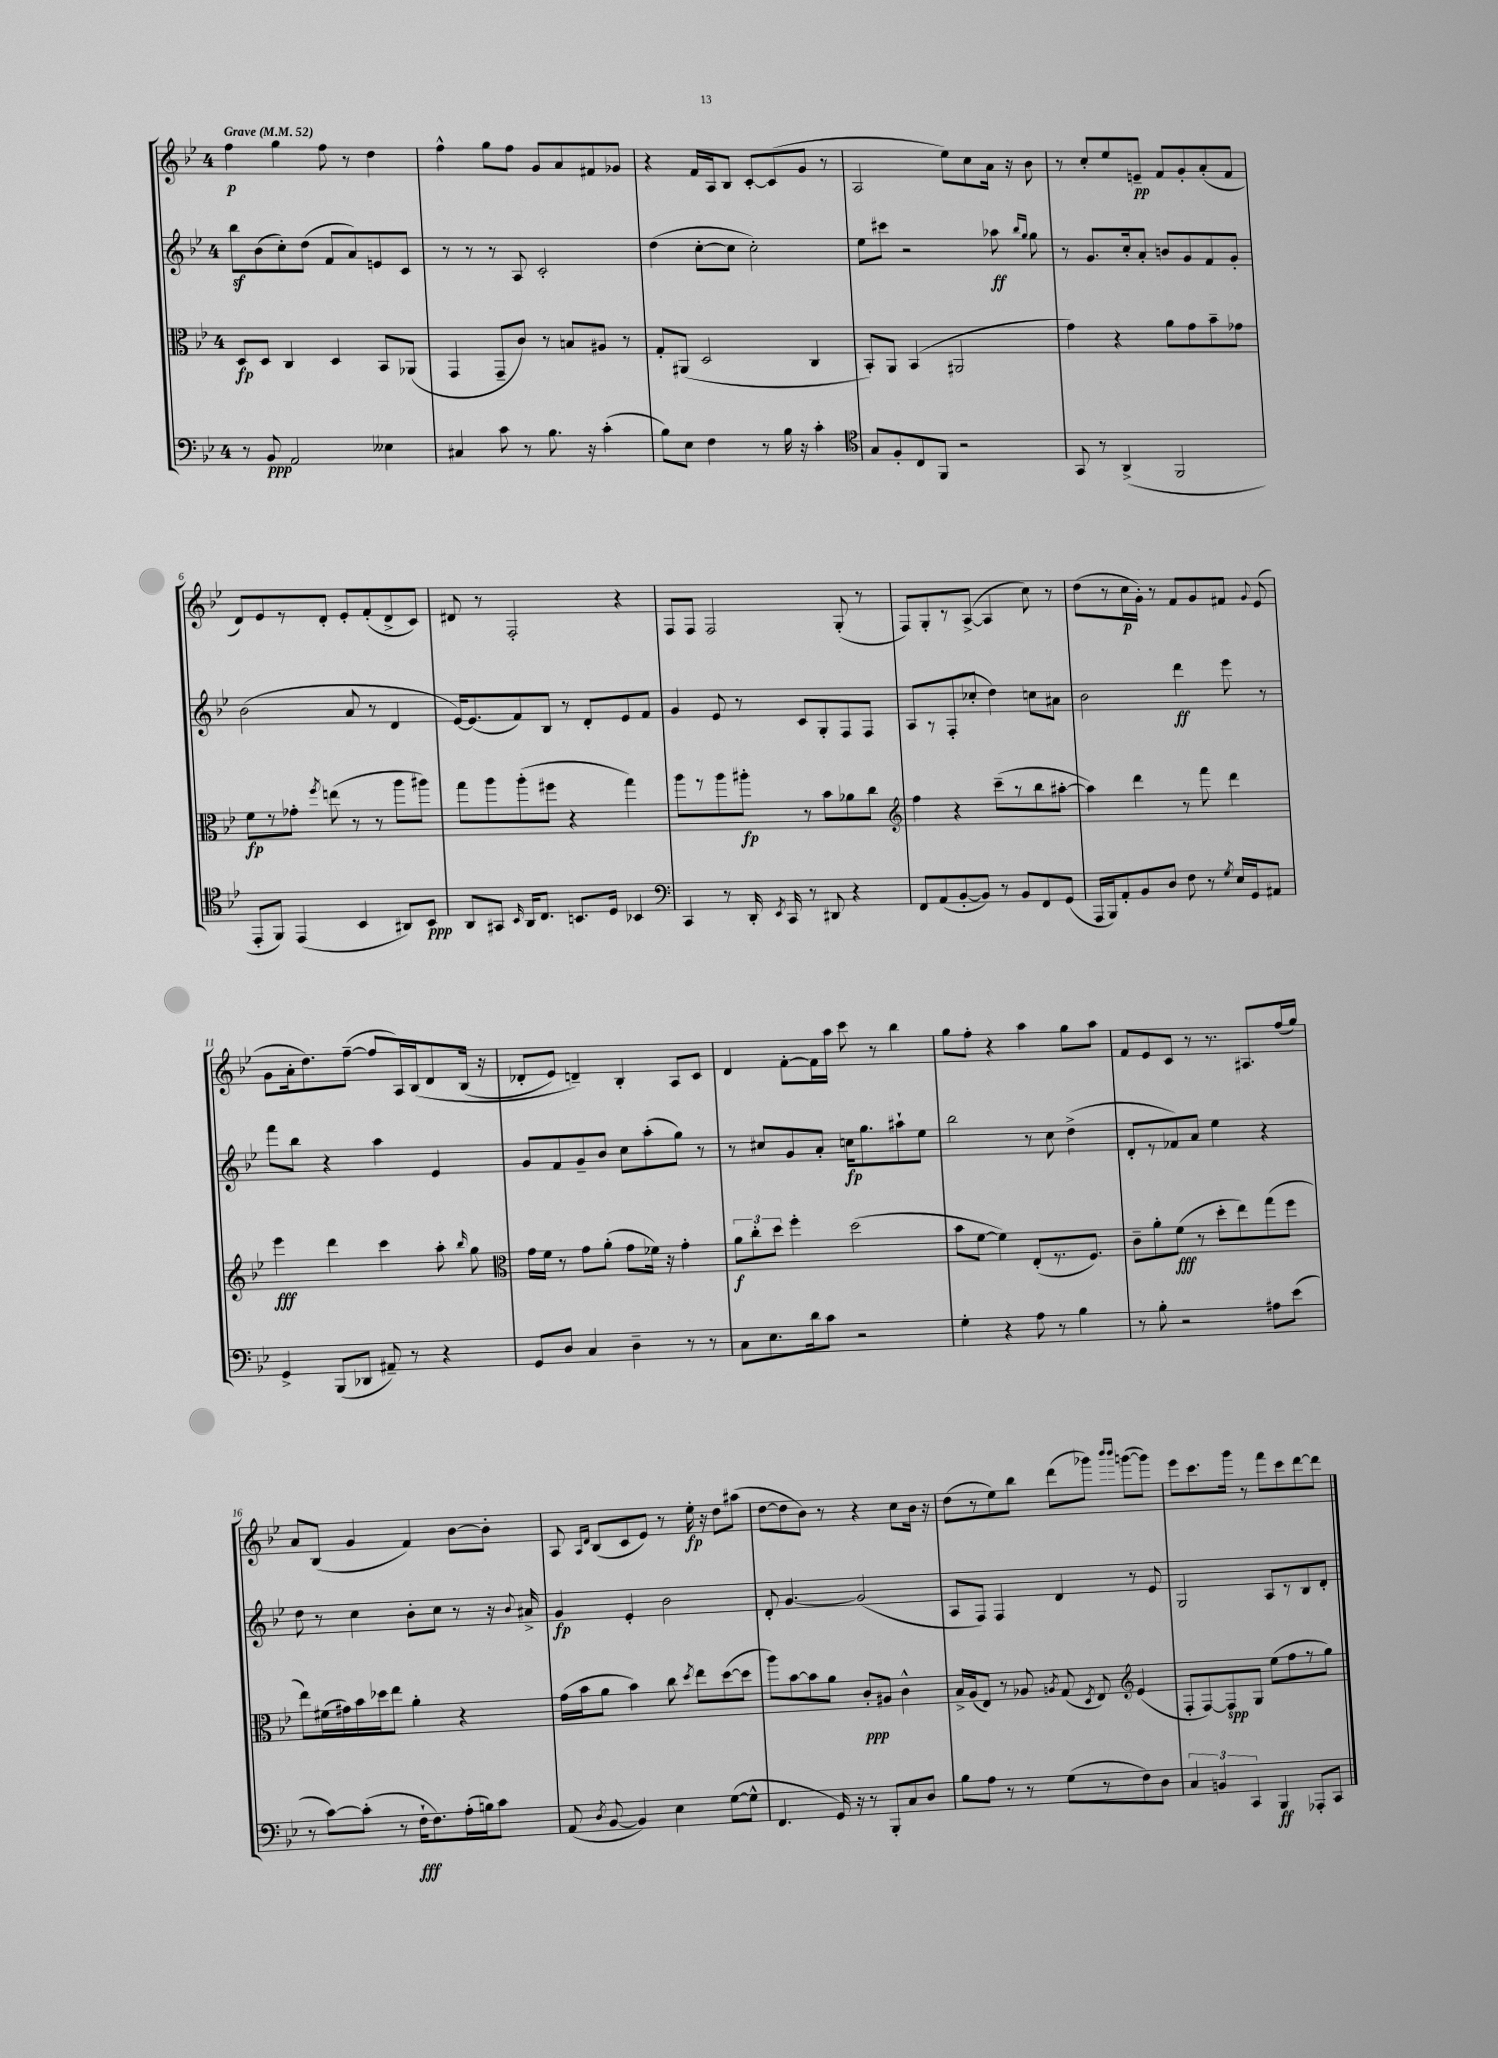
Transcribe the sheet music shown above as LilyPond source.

<<
\new StaffGroup <<
\new Staff = "s0" {
    \clef treble \key bes \major \once \override Staff.TimeSignature.style = #'single-digit \time 4/4 \tempo "Grave" 4 = 52
    \autoBeamOff f''4\p g''4 f''8 r8 d''4 |
    f''4-^ g''8[ f''8] g'8[ a'8 fis'8 ges'8] |
    r4 f'16[ a16 bes8] c'8[~-. c'8( g'8] r8 |
    a2 ees''8[) c''8 a'16] r16 bes'8 |
    r8 c''8[-. ees''8 e'8]--\pp f'8[ g'8-. a'8-.( f'8] |
    d'8[) ees'8 r8 d'8]-. ees'8[-. f'8-.( d'8-> c'8]) |
    dis'8 r8 f2-. r4 |
    f8[ f8] f2 g8-.( r8 |
    f8[) g8-. r8 a8]~->( a4 c''8) r8 |
    d''8[( r8 c''16\p g'16]-.) r8 f'8[ g'8 fis'8] \appoggiatura { g'8 } ees'8( |
    g'8[ a'16-. d''8.) f''8]~--( f''8[ a16) bes16\( d'8 bes16]( r16 |
    des'8[-. ees'8]) d'4--\) bes4-. a8[ c'8] |
    d'4 f'8[~-. f'16 a''16] c'''8 r8 bes''4 |
    g''8[ f''8]-. r4 a''4 g''8[ a''8] |
    f'8[ ees'8 c'8] r8 r8. ais8.[ f''16( g''16]) |
    a'8[ bes8]( g'4 f'4) bes'8[~ bes'8]-. |
    a8 \grace { a16[ d'16] } bes8[( c'8 ees'8]) r8 ees''16-.\fp r16 d''8[ ais''8]( |
    d''8[~ d''8 bes'8]) r8 r4 c''8[ bes'16] r16 |
    d''8[( r8 ees''8) bes''8] d'''8[( ges'''8]) \grace { bes'''16[ bes'''16] } g'''8[~( g'''8]) |
    ees'''8[ c'''8. g'''16] r8 f'''8[ c'''8 d'''8~ d'''8] \bar "|." |
}
\new Staff = "s1" {
    \clef treble \key bes \major \once \override Staff.TimeSignature.style = #'single-digit \time 4/4
    \autoBeamOff bes''8[\sf bes'8( c''8-.) d''8]( f'8[ a'8) e'8 c'8] |
    r8 r8 r8 a8 c'2-. |
    d''4( c''8[~-. c''8] c''2-.) |
    ees''8[ cis'''8] r2 aes''8\ff \grace { bes''16[ g''16] } g''8 |
    r8 g'8.[ c''16-. a'8]-. b'8[ g'8 f'8 g'8]-. |
    bes'2( a'8 r8 d'4 |
    ees'16[~) ees'8.( f'8) bes8] r8 d'8[-. ees'8 f'8] |
    g'4 ees'8 r8 c'8[ g8-. f8 f8] |
    a8[ r8 f8-.( ces''8]-. d''4) c''8[ ais'8] |
    bes'2 d'''4\ff ees'''8 r8 |
    f'''8[ bes''8] r4 a''4 ees'4 |
    g'8[ f'8 g'8-- bes'8] c''8[ a''8-.( g''8]) r8 |
    r8 cis''8[ g'8 a'8]-. c''16[\fp g''8. ais''8-! ees''8] |
    bes''2 r8 c''8 d''4->( |
    d'8[-. r8 fes'8) a'8] ees''4 r4 |
    d''8 r8 c''4 bes'8[-. c''8] r8 r16 \appoggiatura { bes'8 } ais'16-> |
    g'4\fp ees'4-. bes'2 |
    d'8-. g'4.~ g'2( |
    a8[ f8]) f4 d'4 r8 ees'8 |
    g2 a8[ r8 bes8 d'8]-. \bar "|." |
}
\new Staff = "s2" {
    \clef alto \key bes \major \once \override Staff.TimeSignature.style = #'single-digit \time 4/4
    \autoBeamOff d8[\fp d8] c4 d4 bes,8[ aes,8]( |
    g,4 g,8[-- c'8]) r8 b8[ ais8] r8 |
    g8[-. ais,8]( d2 c4 |
    bes,8[-.) a,8] bes,4( ais,2 |
    g'4) r4 a'8[ g'8 bes'8-- ges'8] |
    f'8[\fp r8 ges'8]-. \acciaccatura { f''8 } e''8( r8 r8 a''8[ ais''8]) |
    g''8[ a''8 a''8-.( fis''8] r4 g''4) |
    a''8[ r8 a''8 ais''8]-.\fp r8 bes'8[ aes'8 c''8] |
    \clef treble f''4 r4 c'''8[--( r8 bes''8 ais''8]~-. |
    ais''4) d'''4 r8 f'''8 d'''4 |
    ees'''4\fff d'''4 c'''4 a''8-. \grace { bes''16 } g''8 |
    \clef alto g'16[ f'16] r8 g'8[ a'8]-.( g'8[ fes'16]) r16 g'4-. |
    \tuplet 3/2 { a'8[\f c''8-. d''8] } f''4-. d''2( |
    bes'8[ f'8]~ f'4) ees8[-.( r8. f8.]) |
    c'8[-- a'8-. f'8]\fff( r8 d''8[-. ees''8) g''8( f''8] |
    ees''8[) fis'16( gis'16) bes'16 des''16 ees''8] a'4-. r4 |
    g'16[( bes'16 a'8] bes'4) c''8 \acciaccatura { d''8 } ees''8[ d''8~( d''8] |
    a''8[) bes'8~ bes'8 a'8] c'8[-.\ppp ais8] c'4-^ |
    bes16[-> a16( ees8]) r8 aes8 \acciaccatura { a8 } g8( \acciaccatura { d8 } ees8) \clef treble ees'4( |
    f8[-. f8~) f8\spp g8] ees''8[( f''8 r8 g''8]) \bar "|." |
}
\new Staff = "s3" {
    \clef bass \key bes \major \once \override Staff.TimeSignature.style = #'single-digit \time 4/4
    \autoBeamOff r8 bes,8\ppp a,2 eeses4 |
    cis4 c'8 r8 bes8. r16 c'4-.( |
    bes8[) ees8] f4 r8 bes16 r16 c'4-. |
    \clef tenor g8[ f8-. c8 f,8] r2 |
    g,8 r8 a,4->( f,2 |
    ees,8[-. f,8]) ees,4( bes,4 ais,8[) bes,8]\ppp |
    a,8[ gis,8] \grace { bes,16 } a,16[ c8.] b,8.[ d16] bes,4 |
    \clef bass c,4 r8 d,16-. \acciaccatura { ees,8 } c,16 r8 dis,8 r4 |
    f,8[ a,8( bes,8~-. bes,8]) r8 bes,8[ f,8 g,8]( |
    a,,16[ bes,,16) a,8-. bes,8 d8] f8 r8 \acciaccatura { g8 } ees16[ g,16 ais,8] |
    g,4-> bes,,8[( des,8] ais,8--) r8 r4 |
    g,8[ d8] c4 d4-- r8 r8 |
    c8[ ees8. d'16 c'8] r2 |
    g4-. r4 a8 r8 bes4 |
    r8 bes8-. r2 ais8[ ees'8]( |
    r8 c'8[~) c'8]-.( r8 f16[-!\fff f8.) a16-.( b16) c'8] |
    a,8( \acciaccatura { d8 } bes,8~ bes,4) ees4 g8[~( g8]-^ |
    f,4. g,16) r16 r8 bes,,8[-. c8 d8] |
    bes8[ a8] r8 r8 g8[( r8 f8) d8] |
    \tuplet 3/2 { c4 b,4 c,4 } bes,,4\ff aes,,8[-. c,8] \bar "|." |
}
>>
>>
